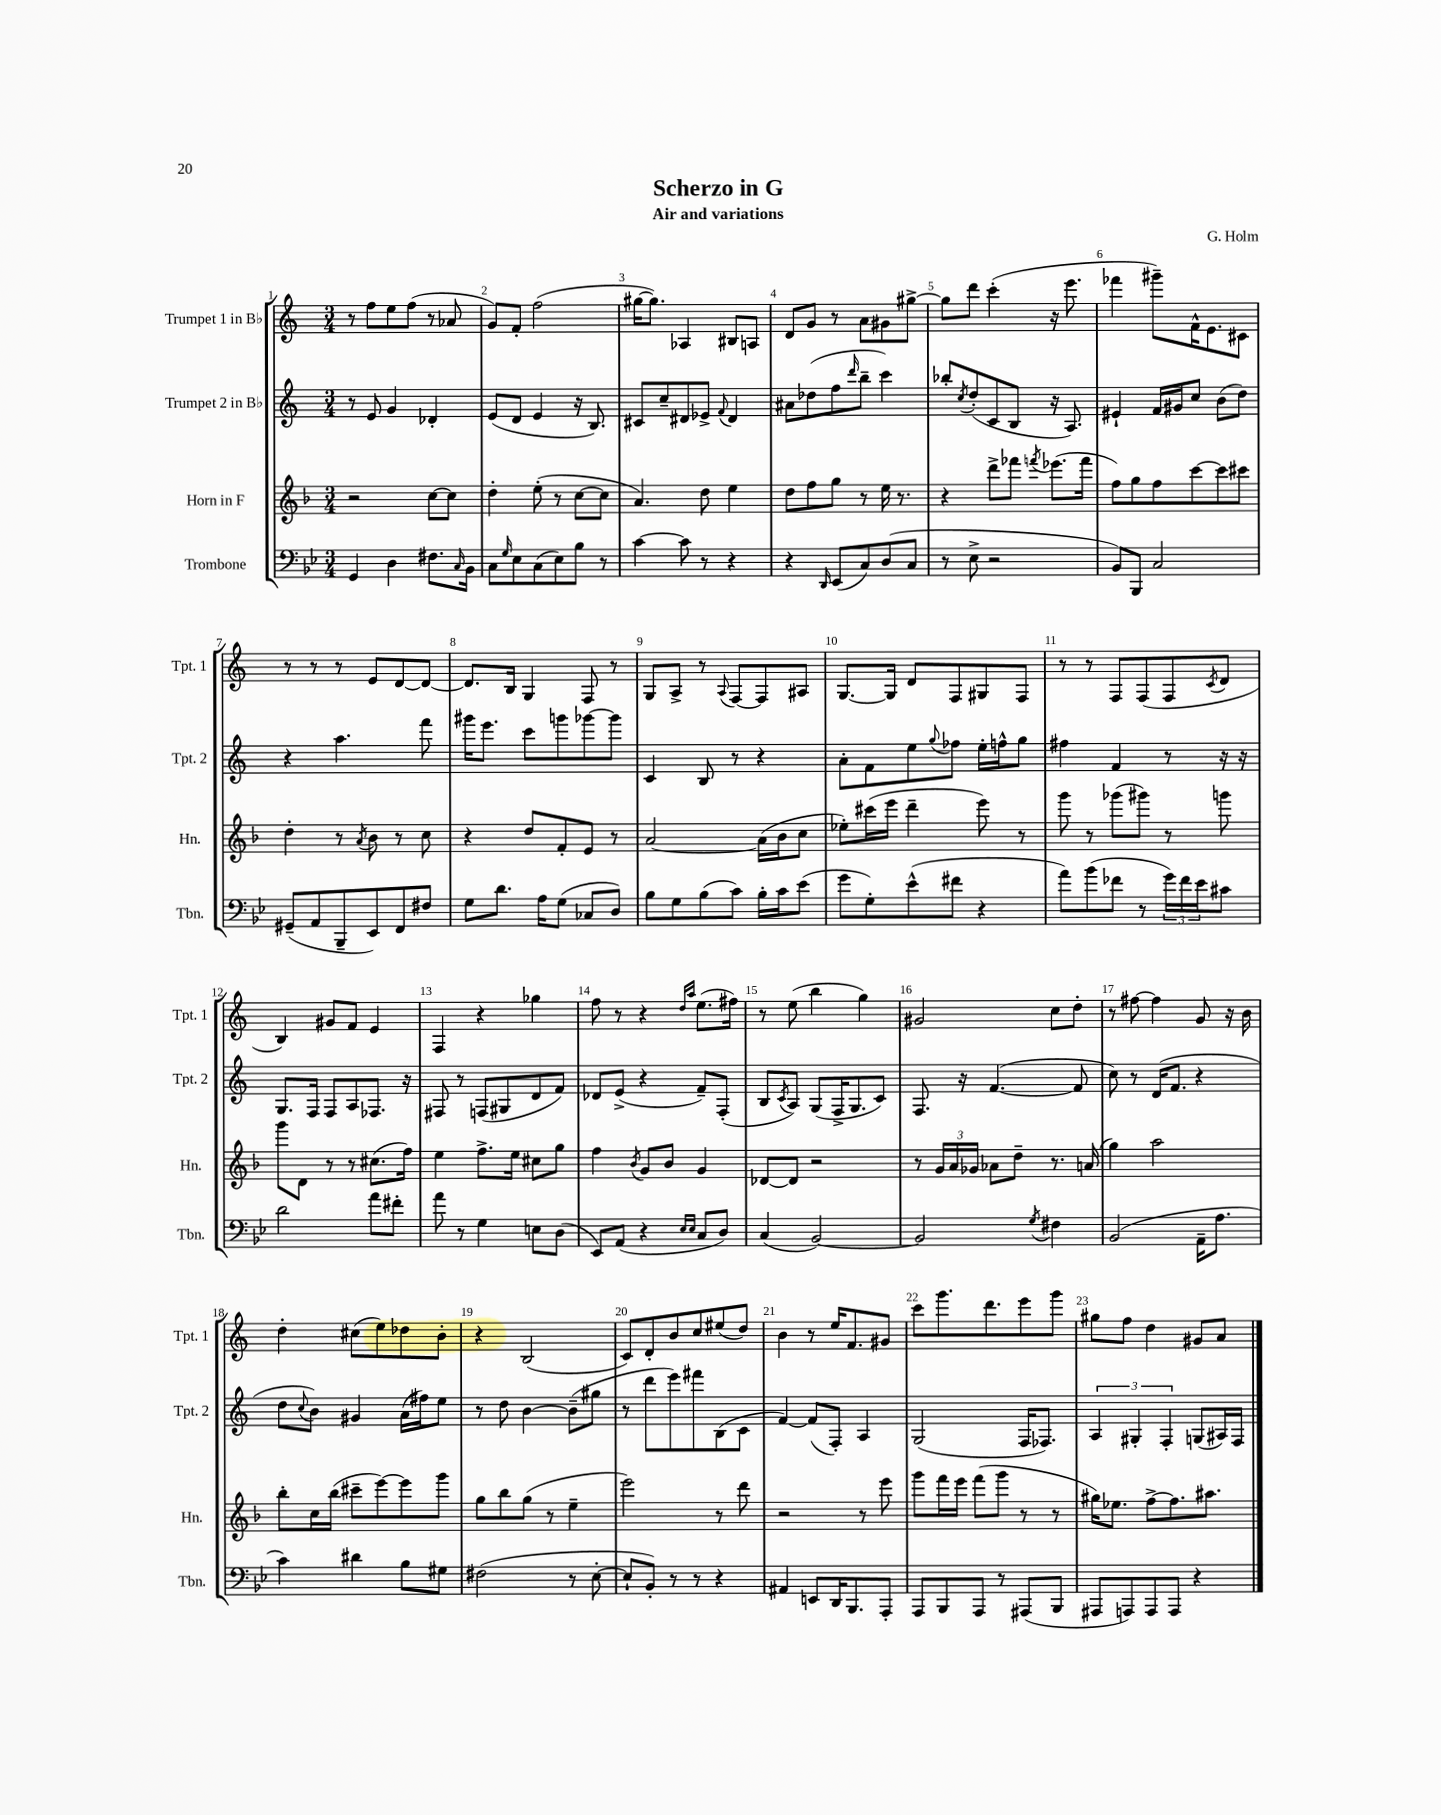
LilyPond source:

\header { title = "Scherzo in G" composer = "G. Holm" subtitle = "Air and variations" }
<<
\new StaffGroup <<
\new Staff = "s0" \with { instrumentName = "Trumpet 1 in Bb" shortInstrumentName = "Tpt. 1" } {
    \clef treble \key c \major \numericTimeSignature \time 3/4
    r8 f''8 e''8 f''8( r8 aes'8 |
    g'8) f'8-. f''2( |
    gis''16~ gis''8.) aes4 bis8 a8 |
    d'8 g'8 r8 a'8 gis'8 gis''8~-> |
    gis''8 d'''8 c'''4-.( r16 e'''8. |
    fes'''4 gis'''8--) f'16-^ e'8. cis'8 |
    r8 r8 r8 e'8 d'8~ d'8~ |
    d'8. b16 g4 f8 r8 |
    g8 a8-> r8 \appoggiatura { a8 } f8~ f8 ais8 |
    g8.~ g16 d'8 f8 gis8 f8 |
    r8 r8 f8 f8( f8 \acciaccatura { c'8 } d'8 |
    b4) gis'8 f'8 e'4 |
    f4 r4 ges''4 |
    f''8 r8 r4 \grace { d''16 a''16 } e''8.( fis''16) |
    r8 e''8( b''4 g''4) |
    gis'2 c''8 d''8-. |
    r8 fis''8~ fis''4 g'8 r16 b'16 |
    d''4-. cis''8( e''8) des''8 b'8-. |
    r4 b2( |
    c'8) d'8-. b'8 c''8 eis''8( d''8) |
    b'4 r8 e''16 f'8. gis'8 |
    c'''8 g'''8. d'''8. e'''8 g'''8 |
    gis''8 f''8 d''4 gis'8 a'8 \bar "|." |
}
\new Staff = "s1" \with { instrumentName = "Trumpet 2 in Bb" shortInstrumentName = "Tpt. 2" } {
    \clef treble \key c \major \numericTimeSignature \time 3/4
    r8 e'8 g'4 des'4-. |
    e'8( d'8 e'4 r16 b8.) |
    cis'8 c''8-- dis'8 ees'8-> \appoggiatura { f'8 } dis'4 |
    ais'8 des''8( f''8 \grace { d'''16 } b''8-- c'''4) |
    bes''8-. \acciaccatura { c''8 } d''8-.( c'8 b8 r16 a8.) |
    eis'4-! f'16 gis'16 c''8 b'8( d''8) |
    r4 a''4. f'''8 |
    gis'''16 e'''8. c'''8 g'''8 ges'''8~ ges'''8 |
    c'4 b8 r8 r4 |
    a'8-. f'8 e''8 \appoggiatura { g''8 } fes''8 e''16-. f''16-^ g''8 |
    fis''4 f'4 r8 r16 r16 |
    g8. f16 f8 a8 fes8. r16 |
    fis8 r8 f8( gis8 d'8 f'8) |
    des'8 e'8->( r4 f'8--) f8-.( |
    b8 \acciaccatura { c'8 } a8) g8( f16-> g8. c'8) |
    f8. r16 f'4.~( f'8 |
    c''8) r8 d'16( f'8. r4 |
    d''8 \appoggiatura { c''8 } b'8) gis'4 a'16( fis''16) e''8 |
    r8 d''8 b'4~ b'8--( gis''8 |
    r8 d'''8 e'''8) fis'''8 b8( c'8 |
    f'4~) f'8( f8-.) a4 |
    g2( f16 fes8.) |
    \tuplet 3/2 { a4 gis4-. f4-. } g8( ais16) f16 \bar "|." |
}
\new Staff = "s2" \with { instrumentName = "Horn in F" shortInstrumentName = "Hn." } {
    \clef treble \key f \major \numericTimeSignature \time 3/4
    r2 c''8~ c''8 |
    d''4-. e''8-.( r8 c''8~ c''8 |
    a'4.) d''8 e''4 |
    d''8 f''8 g''8 r8 e''16 r8. |
    r4 d'''8-> fes'''8 \acciaccatura { f'''8 } ees'''8.( f'''16 |
    f''8) g''8 f''8 c'''8~ c'''8 cis'''8 |
    d''4-. r8 \acciaccatura { a'8 } bes'8 r8 c''8 |
    r4 d''8 f'8-. e'8 r8 |
    a'2~ a'16( bes'16 c''8 |
    ees''8-.) cis'''16( e'''16 d'''4-- e'''8) r8 |
    g'''8 r8 ges'''8( gis'''8) r8 g'''8 |
    g'''8 d'8 r8 r8 cis''8.( f''16) |
    e''4 f''8.-> e''16 cis''8 g''8 |
    f''4 \acciaccatura { bes'8 } g'8 bes'8 g'4 |
    des'8~ des'8 r2 |
    r8 \tuplet 3/2 { g'16 a'16 ges'16 } aes'8 d''8-- r8. a'16( |
    g''4) a''2 |
    bes''8-. c''16 bes''16( cis'''8-- e'''8~) e'''8 g'''8 |
    g''8 bes''8 g''8( r8 e''4-- |
    e'''2) r8 d'''8 |
    r2 r8 e'''8 |
    g'''8 f'''16 e'''16 f'''8( g'''8 r8 r8 |
    gis''16) ees''8. f''8~-> f''8. ais''8. \bar "|." |
}
\new Staff = "s3" \with { instrumentName = "Trombone" shortInstrumentName = "Tbn." } {
    \clef bass \key bes \major \numericTimeSignature \time 3/4
    g,4 d4 fis8. \grace { c16 } bes,16 |
    c8 \grace { g16 } ees8 c8( ees8) bes8 r8 |
    c'4~ c'8 r8 r4 |
    r4 \grace { d,16 } ees,8( c8) d8( c8 |
    r8 ees8-> r2 |
    bes,8) bes,,8 c2 |
    gis,8--( a,8 bes,,8-- ees,8) f,8 fis8 |
    g8 d'8. a16 g8( ces8 d8) |
    bes8 g8 bes8( c'8) bes16-. c'16 ees'8( |
    g'8 g8-.) ees'8-^( fis'8 r4 |
    a'8) bes'8( fes'8 r8 \tuplet 3/2 { g'16) fes'16 ees'16 } cis'8 |
    d'2 a'8 fis'8-. |
    a'8 r8 g4 e8 d8( |
    ees,8) a,8( r4 \grace { ees16 ees16 } c8 d8) |
    c4( bes,2~) |
    bes,2 \acciaccatura { g8 } fis4 |
    bes,2( a,16-- a8. |
    c'4) dis'4 bes8 gis8 |
    fis2( r8 ees8~-. |
    ees8-! bes,8-.) r8 r8 r4 |
    ais,4 e,8 d,16 bes,,8. a,,8-. |
    a,,8 bes,,8 a,,8 r8 ais,,8( bes,,8 |
    ais,,8 a,,8) a,,8 a,,8 r4 \bar "|." |
}
>>
>>
\layout { \context { \Score \override BarNumber.break-visibility = ##(#f #t #t) barNumberVisibility = #all-bar-numbers-visible } }
